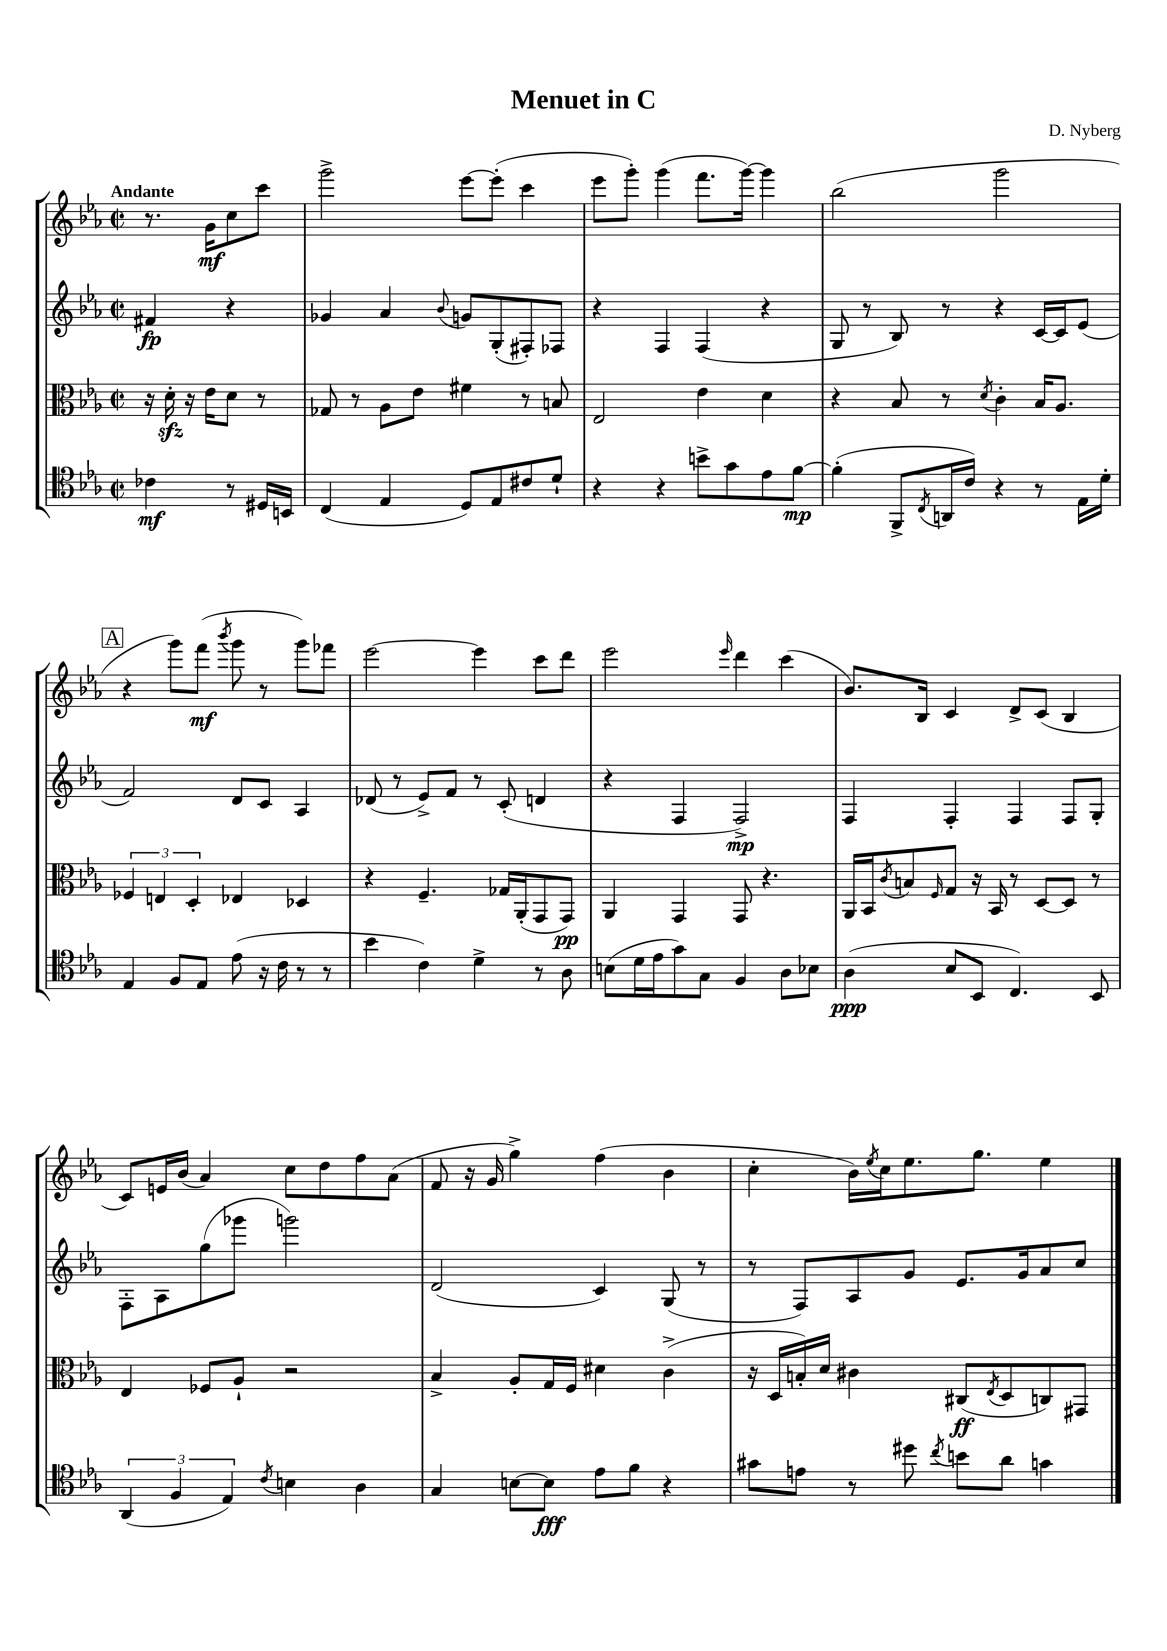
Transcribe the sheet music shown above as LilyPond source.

\header { title = "Menuet in C" composer = "D. Nyberg" }
<<
\new StaffGroup <<
\new Staff = "s0" {
    \clef treble \key ees \major \defaultTimeSignature \time 2/2 \partial 2 \tempo "Andante"
    r8. g'16\mf c''8 c'''8 |
    g'''2-> ees'''8~ ees'''8-.( c'''4 |
    ees'''8 g'''8-.) g'''4( f'''8. g'''16~) g'''4 |
    bes''2( g'''2 |
    \mark \markup { \box "A" } r4 g'''8) f'''8\mf( \acciaccatura { bes'''8 } g'''8 r8 g'''8) fes'''8 |
    ees'''2~ ees'''4 c'''8 d'''8 |
    ees'''2 \grace { ees'''16 } d'''4 c'''4( |
    bes'8.) bes16 c'4 d'8-> c'8( bes4 |
    c'8) e'16 bes'16( aes'4) c''8 d''8 f''8 aes'8( |
    f'8 r16 g'16 g''4->) f''4( bes'4 |
    c''4-. bes'16) \acciaccatura { ees''8 } c''16 ees''8. g''8. ees''4 \bar "|." |
}
\new Staff = "s1" {
    \clef treble \key ees \major \defaultTimeSignature \time 2/2 \partial 2
    fis'4\fp r4 |
    ges'4 aes'4 \appoggiatura { bes'8 } g'8 g8-.( fis8-.) fes8 |
    r4 f4 f4( r4 |
    g8 r8 bes8) r8 r4 c'16~ c'16 ees'8( |
    \mark \markup { \box "A" } f'2) d'8 c'8 aes4 |
    des'8( r8 ees'8->) f'8 r8 c'8-.( d'4 |
    r4 f4 f2->\mp) |
    f4 f4-. f4 f8 g8-. |
    f8-. aes8 g''8( ges'''8 g'''2) |
    d'2( c'4) g8( r8 |
    r8 f8) aes8 g'8 ees'8. g'16 aes'8 c''8 \bar "|." |
}
\new Staff = "s2" {
    \clef alto \key ees \major \defaultTimeSignature \time 2/2 \partial 2
    r16 d'16-.\sfz r16 ees'16 d'8 r8 |
    ges8 r8 aes8 ees'8 fis'4 r8 b8 |
    ees2 ees'4 d'4 |
    r4 bes8 r8 \acciaccatura { d'8 } c'4-. bes16 aes8. |
    \mark \markup { \box "A" } \tuplet 3/2 { fes4 e4 d4-. } ees4 des4 |
    r4 f4.-- ges16 aes,16-.( g,8 g,8\pp) |
    aes,4 g,4 g,8 r4. |
    aes,16 bes,16 \acciaccatura { c'8 } b8 \grace { f16 } g8 r16 bes,16 r8 d8~ d8 r8 |
    ees4 fes8 aes8-! r2 |
    bes4-> aes8-. g16 f16 dis'4 c'4->( |
    r16 d16 b16-.) d'16 cis'4 cis8\ff( \acciaccatura { ees8 } d8 c8) gis,8 \bar "|." |
}
\new Staff = "s3" {
    \clef tenor \key ees \major \defaultTimeSignature \time 2/2 \partial 2
    ces'4\mf r8 dis16 b,16 |
    c4( ees4 d8) ees8 cis'8 d'8-! |
    r4 r4 b'8-> g'8 ees'8 f'8~\mp |
    f'4-.( f,8-> \acciaccatura { c8 } a,16 c'16) r4 r8 ees16 d'16-. |
    \mark \markup { \box "A" } ees4 f8 ees8 ees'8( r16 c'16 r8 r8 |
    bes'4 c'4) d'4-> r8 aes8 |
    b8( d'16 ees'16 g'8) g8 f4 aes8 bes8 |
    aes4\ppp( bes8 bes,8 c4.) bes,8 |
    \tuplet 3/2 { aes,4( f4 ees4) } \acciaccatura { c'8 } b4 aes4 |
    g4 b8~ b8\fff ees'8 f'8 r4 |
    gis'8 e'8 r8 dis''8 \acciaccatura { c''8 } b'8 aes'8 g'4 \bar "|." |
}
>>
>>
\layout { \context { \Score \remove "Bar_number_engraver" } }
